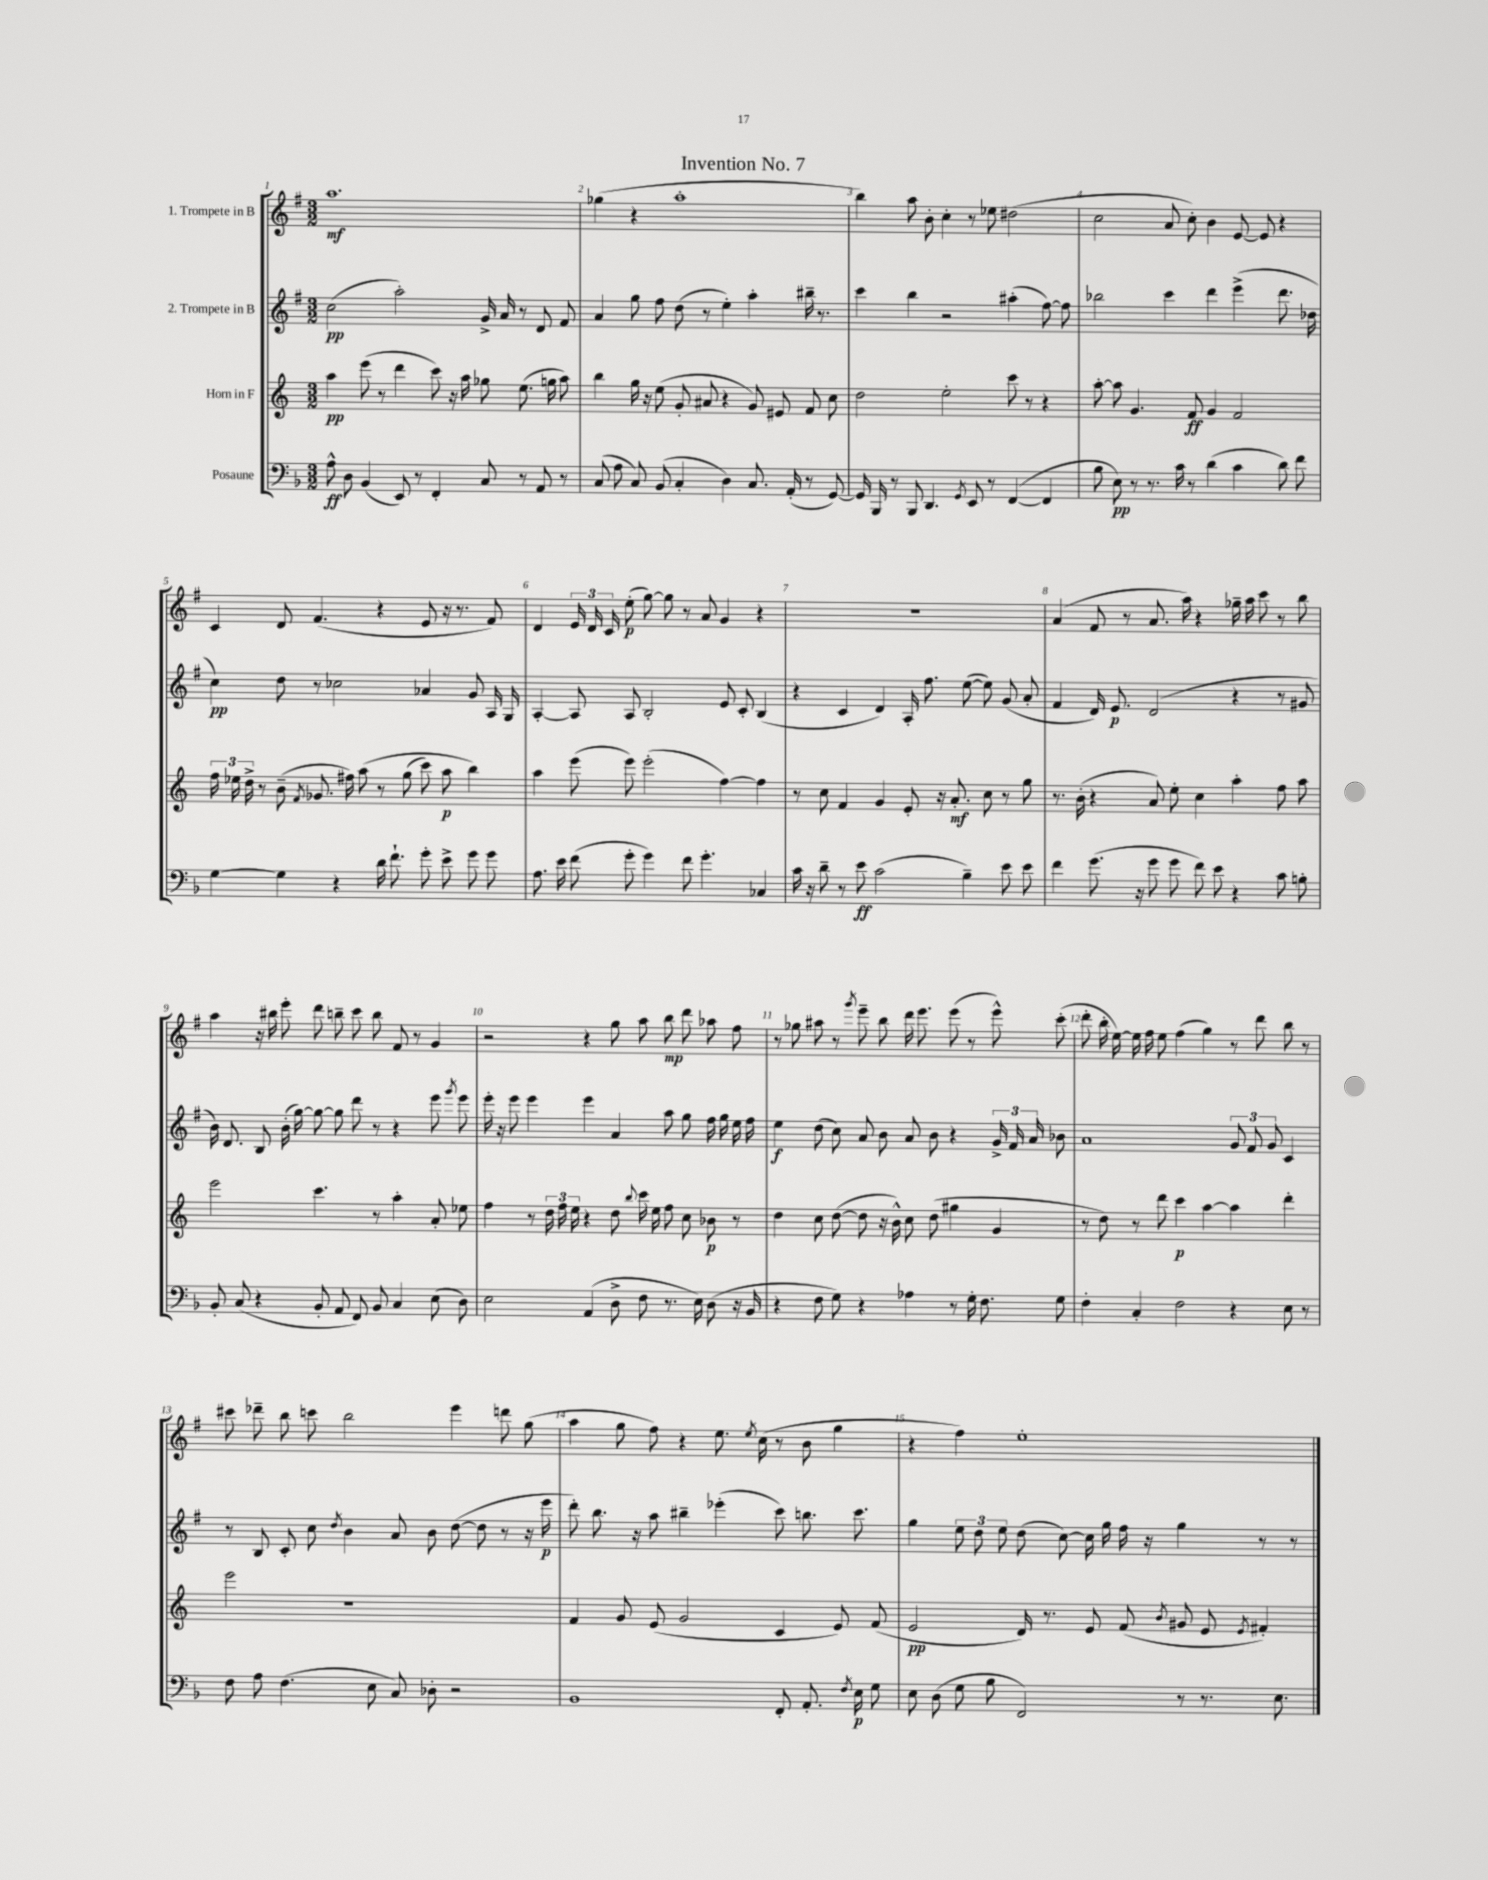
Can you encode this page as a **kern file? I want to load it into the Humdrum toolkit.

**kern	**kern	**kern	**kern
*staff4	*staff3	*staff2	*staff1
*clefF4	*clefG2	*clefG2	*clefG2
*k[b-]	*k[]	*k[f#]	*k[f#]
*M3/2	*M3/2	*M3/2	*M3/2
8A^^	4aa	(2cc	1.aa
8D	.	.	.
(4BB-	(8eee	.	.
.	8r	.	.
8EE)	4ddd	2aa')	.
8r	.	.	.
4FF'	8ccc)	.	.
.	16r	.	.
.	16aa	.	.
8C	8gg-	16g^	.
.	.	16a	.
8r	(8.ee	8r	.
8AA	.	8d	.
.	16gg	.	.
8r	8aa)	8f#	.
=	=	=	=
(8C	4bb	4a	(4gg-
8A	.	.	.
8C)	16gg	8gg	4r
.	16r	.	.
(8BB-	(8ee	8ff#	.
4C'	8g'	(8dd	1aa'
.	8a#	8r	.
4D)	4r	4ee')	.
8.C	8g)	4aa'	.
.	8e#	.	.
(16AA'	.	.	.
8r	8f	16bb#~	.
.	.	8.r	.
[8GG)	8cc	.	.
=	=	=	=
16GG]	2dd	4ccc	4bb)
16BBB-	.	.	.
8r	.	.	.
8BBB-	.	4bb	8aa
4.DD	.	.	8b'
.	2ee'	2r	4cc'
8qGG	.	.	.
8EE	.	.	8r
8r	.	.	8ee-
([4FF	8ccc	(4aa#'	(2dd#
.	8r	.	.
4FF]	4r	[8ff#)	.
.	.	8ff#]	.
=	=	=	=
8B-	[8aa'	2bb-	2cc
8E)	8aa]	.	.
8r	4.g	.	.
8.r	.	.	.
.	.	4ccc	8a
16c	.	.	.
8r	8f	.	8cc')
(4d	4g	4ddd	4b
4c	2f	(4eee^	[8e
.	.	.	8e]
8d)	.	8.ddd	4r
8f	.	.	.
.	.	16dd-	.
=	=	=	=
[4G	24ff	4cc)	4c
.	24ee-	.	.
.	24dd^	.	.
.	8r	.	.
4G]	(8b~	8dd	8d
.	8qf	.	.
.	8.g-	8r	(4.f#
4r	.	2cc-	.
.	16ff#)	.	.
.	&(8aa	.	.
16d	8r	.	4r
8.f`	.	.	.
.	(8gg	.	.
8g'	8ccc)	4a-	8e
8e^	8aa	.	16r
.	.	.	8.r
8g	4bb&)	8g	.
8g	.	16A	8f#)
.	.	16G	.
=	=	=	=
8.A	4aa	[4A'	4d
16e	.	.	.
(8f	(8eee	8A]	24e
.	.	.	24d
.	.	.	24c
8g'	8eee)	8A	(8ee'
4g)	(2eee'	2B'	[8gg)
.	.	.	8gg]
8f	.	.	8r
4.g'	.	.	8a
.	[4ff)	8e	4g
.	.	8c'	.
4C-	4ff]	(4B	4r
=	=	=	=
16c	8r	4r	1.r
16r	.	.	.
8d~	8cc	.	.
8r	4f	4c	.
8e	.	.	.
(2c	4g	4d)	.
.	8e'	16A'	.
.	.	8.ff#	.
.	16r	.	.
.	8.a'	.	.
4B-~)	.	([8ee	.
.	8cc	8ee])	.
8e	8r	(8g	.
8e	8gg	8a'	.
=	=	=	=
4f	8.r	4f#	(4a
.	(16b'	.	.
(8.g	4r	16d)	8f#
.	.	8.e	.
.	.	.	8r
16r	.	.	.
8g	8a)	(2d	8.a
8g	8ee'	.	.
.	.	.	16aa)
8f)	4cc	.	4r
8e	.	.	.
4r	4aa'	4r	16gg-~
.	.	.	16aa
.	.	.	8ccc
8c	8ff	8r	8r
8B'	8aa	8g#	8bb
=	=	=	=
8BB-'	2eee	16b)	4aa
.	.	8.d	.
(8C	.	.	.
4r	.	8B	16r
.	.	.	16bb#
.	.	(16b'	8eee'
.	.	[16gg)	.
8BB-'	4.ccc	8gg_	8ddd
8AA	.	8gg]	8bb~
8FF)	.	8ddd	8ccc
8BB-	8r	8r	8bb
4C	4aa'	4r	8f#
.	.	.	8r
(8E	8a'	8eee	4g
.	.	8qggg	.
8D)	8ee-	8eee	.
=	=	=	=
2E	4ff	16eee'	2r
.	.	16r	.
.	.	8eee	.
.	8r	4eee	.
.	24dd	.	.
.	24ff	.	.
.	24ee	.	.
(4AA	4r	4eee	4r
8D^	8dd	4a	8gg
.	8qqbb	.	.
8F	16ccc	.	8aa
.	16ee	.	.
8.r	8ff	8aa	8bb
.	8cc	8gg	8ddd
16E)	.	.	.
(8D	8b-	16ff#	8aa-
.	.	16gg	.
16r	8r	16ee	8ff#
16BB-	.	16ff#	.
=	=	=	=
4r	4dd	4ee	8r
.	.	.	8gg-
8F	8cc	(8dd	8aa#
8G)	([8dd	8cc)	8r
.	.	.	8qggg
4r	8dd]	8a	8eee~
.	16r	8b	8bb
.	16b^^)	.	.
4A-	8cc	8a	16ddd
.	.	.	8.eee
.	(8dd	8b	.
8r	4gg#	4r	(8eee
16G'	.	.	8r
8.F	.	.	.
.	4g	24g^	8eee^^)
.	.	24f#	.
.	.	24a	.
8G	.	8b-	(8ccc'
=	=	=	=
4F'	8r	1a	8ddd'
.	8dd)	.	16bb'
.	.	.	[16ee)
4C'	8r	.	16ee]
.	.	.	16ff#
.	8ddd	.	8ee
2F	4ccc	.	(4ff#
.	[4aa	.	4gg)
4r	4aa]	12g	8r
.	.	12f#	.
.	.	.	8ddd
.	.	12g	.
8E	4ddd'	4c	8bb
8r	.	.	8r
=	=	=	=
8F	2eee	8r	8ccc#
8A	.	8B	8ddd-~
(4.F	.	8c'	8bb
.	.	8cc	8ccc
.	.	8qdd	.
.	1r	4b	2bb
8E	.	.	.
8C)	.	8a	.
8D-'	.	8b	.
2r	.	([8dd	4eee
.	.	8dd]	.
.	.	8r	8ddd
.	.	16r	(8gg
.	.	16eee	.
=	=	=	=
1BB-	4f	8ddd')	4aa
.	.	8.bb	.
.	8g	.	8gg
.	.	16r	.
.	(8e	8aa	8ff#)
.	2g	4bb#~	4r
.	.	(4eee-'	8.ee
.	.	.	8qee
.	.	.	(16cc
8FF'	4c	8ccc)	8r
8.AA'	.	8.bb	8b
.	8e)	.	4gg
8qF	.	.	.
16E	.	8.ccc	.
8G	(8f	.	.
=	=	=	=
8E	2e	4gg	4r
(8D	.	.	.
8G	.	12ee	4ff#)
.	.	12dd	.
8B-	.	.	.
.	.	12ee	.
2FF)	16d)	(8dd	1ee'
.	8.r	.	.
.	.	[8cc)	.
.	8e	16cc]	.
.	.	16gg	.
.	(8f	16ff#	.
.	.	16r	.
.	8qb	.	.
8r	8g#	4gg	.
8.r	8e	.	.
.	8qe	.	.
.	4f#')	8r	.
8.E	.	.	.
.	.	8r	.
==	==	==	==
*-	*-	*-	*-
